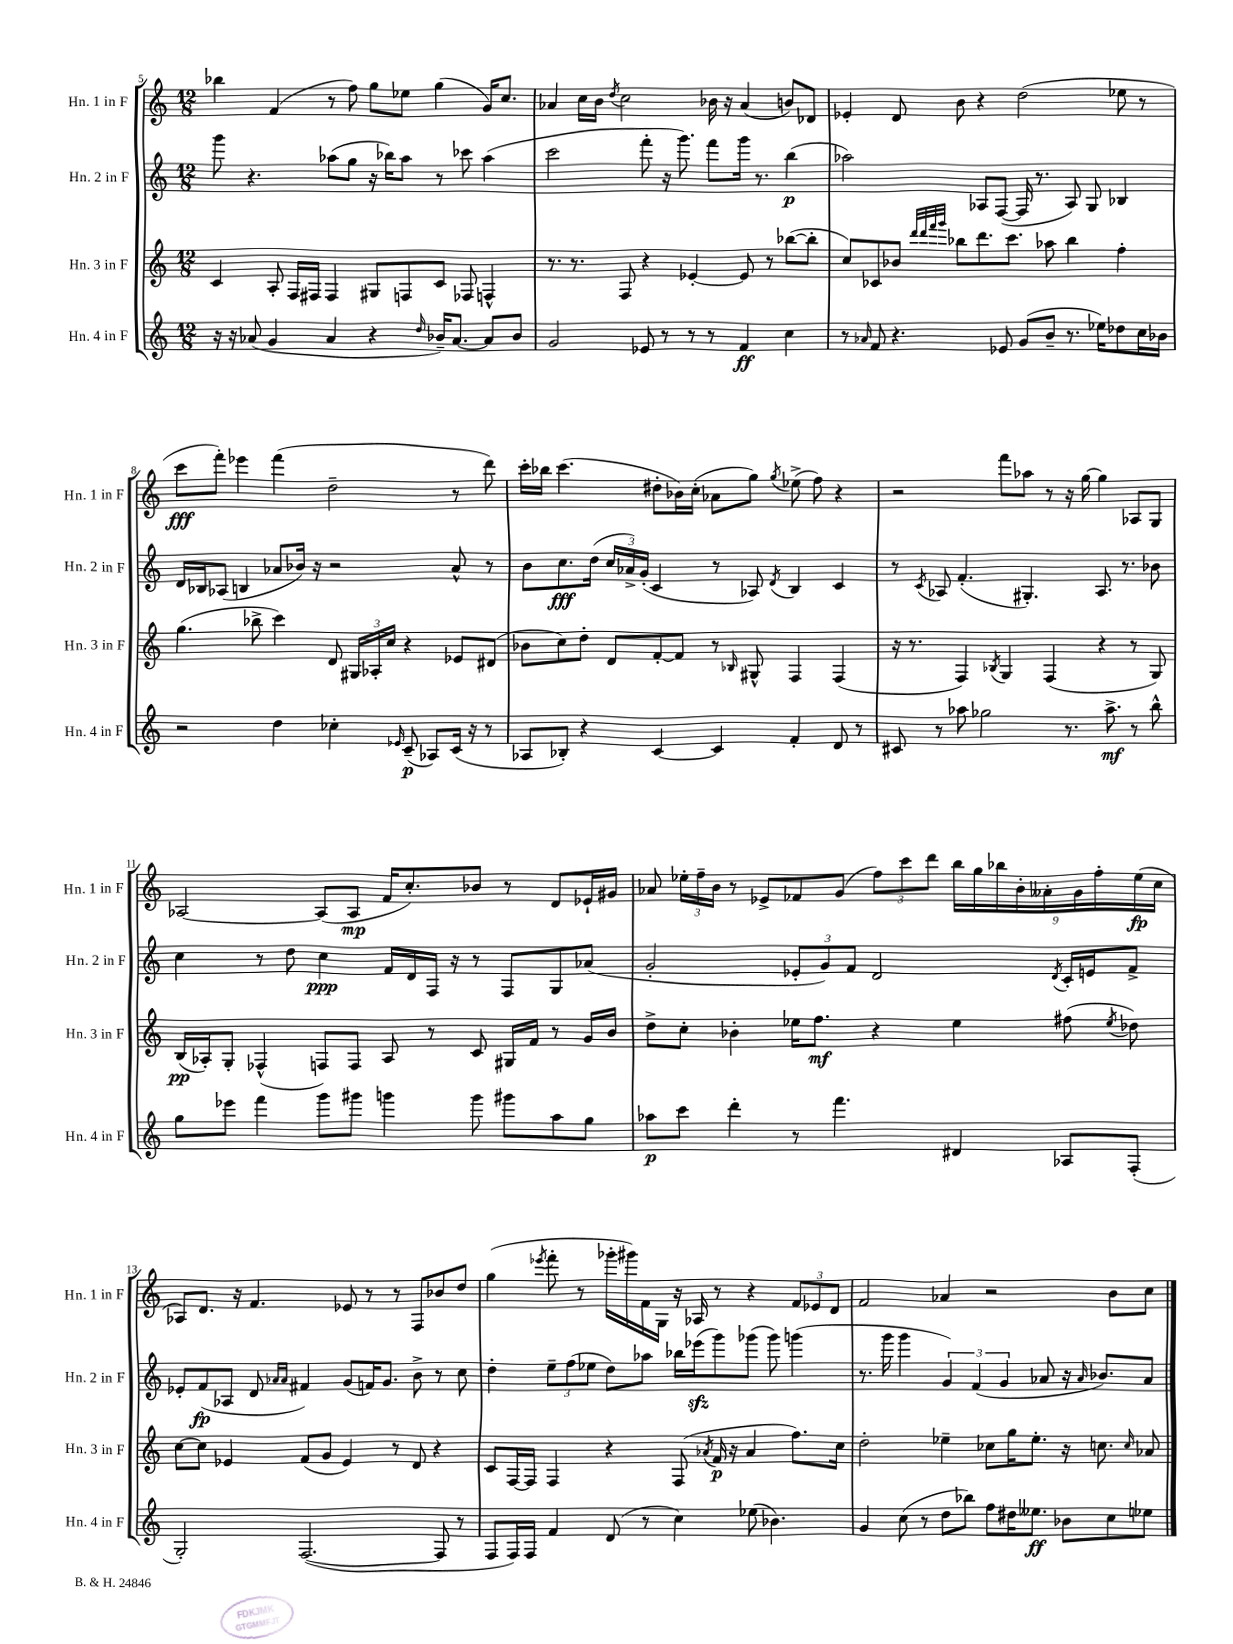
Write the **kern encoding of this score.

**kern	**kern	**kern	**kern
*staff4	*staff3	*staff2	*staff1
*clefG2	*clefG2	*clefG2	*clefG2
*k[]	*k[]	*k[]	*k[]
*M12/8	*M12/8	*M12/8	*M12/8
16r	4c/	8ggg\	4bb-\
16r	.	.	.
(8a-/	.	4.r	.
4g/	8A'/	.	(4f/
.	16F/LL	.	.
.	16F#/JJ	.	.
4a-/	4F#/	(8aa-\L	8r
.	.	8gg\J	8ff\)
4r	8G#/L	16r	8gg\L
.	.	16bb-\LK)	.
.	8F/	8aa-\J	8ee-\J
16qqdd/	.	.	.
16b-~/LK)	8c/J	8r	(4gg\
[8.a-/J	.	.	.
.	8F-/	8ccc-\	.
8a-/]L	4F^^/	(4aa-\	16g/LK)
.	.	.	8.cc/J
8b-/J	.	.	.
=	=	=	=
2g/	8.r	2ccc\	4a-/
.	8.r	.	.
.	.	.	16cc\LL
.	.	.	16b\JJ
.	.	.	8qdd/
.	8F/	.	2cc\
8e-/	4r	8fff'\	.
8r	.	16r	.
.	.	8.ggg\)	.
8r	[4e-'/	.	.
8r	.	8fff\L	16b-\
.	.	.	16r
4f/	8e-/]	16ggg\Jk	(4a-/
.	.	8.r	.
.	8r	.	.
4cc\	([8bb-\L	(4bb\	8b/L)
.	8bb-'\]J	.	8d-/J
=	=	=	=
8r	8cc/L)	2aa-\)	4e-'/
16qqa-/	.	.	.
8f/	8c-/	.	.
4.r	8b-/J	.	8d/
.	32qqddd/LLL	.	.
.	32qqddd/	.	.
.	32qqfff/	.	.
.	32qqggg/JJJ	.	.
.	8bb-\L	.	8b\
.	8.ddd\	8A-/L	4r
8e-/	.	([8F/J	.
.	8.ccc\J	.	.
(8g/L	.	16F/]	(2dd\
.	.	8.r	.
8b~/J	8aa-\	.	.
8.r	4bb-\	8A-/)	.
.	.	8G/	.
16ee-\LK)	.	.	.
8dd-\	4ff'\	4B-/	8ee-\
16cc\L	.	.	8r
16b-\JJ	.	.	.
=	=	=	=
2r	(4.gg\	16d/LL	8ccc\L
.	.	16B-/J	.
.	.	(8A-/J	8fff'\J)
.	.	4B/	4eee-\
.	8bb-^\	.	.
4dd\	4ccc\)	8a-/L	(4fff\
.	.	16b-/Jk)	.
.	.	16r	.
4cc-'\	8d/	2r	2dd~\
.	24G#/LL	.	.
.	24A-'/	.	.
.	24cc/JJ	.	.
16qqe-/	.	.	.
(8c~/	4r	.	.
8A-/L)	.	.	.
(16c/Jk	8e-/L	8a-^^/	8r
16r	.	.	.
8r	(8d#/J	8r	8ddd\)
=	=	=	=
8A-/L	8b-\L	8b\L	16ccc'\LL
.	.	.	16bb-\JJ
8B-'/J)	8cc\)	8.cc\	(4.ccc\
4r	8dd'\J	.	.
.	.	(16dd\Jk	.
.	8d/L	24cc/LL	.
.	.	24a-^/)	.
.	.	(24g'/JJ	.
[4c/	[8f'/	4c/	8dd#'\L
.	8f/]J	.	16b-\L)
.	.	.	(16cc'\JJ
4c/]	8r	8r	8a-\L
.	16qqB-/	.	.
.	8G#^^/	8A-/)	8gg\J)
.	.	8qd/	8qgg/
4f'/	4F/	4B/	(8ee-^\
.	.	.	8ff\)
8d/	(4F/	4c/	4r
8r	.	.	.
=	=	=	=
8c#/	16r	8r	2r
.	8.r	.	.
.	.	8qc/	.
8r	.	8A-/	.
8aa-\	4F/)	(4.f'/	.
2gg-\	.	.	.
.	8qB-/	.	.
.	4G/	.	8fff\L
.	.	4.G#'/)	8aa-\J
.	(4F/	.	8r
8.r	.	.	16r
.	.	.	[16gg\
.	4r	8.A-/	4gg\]
8.aa-^\	.	.	.
.	.	8.r	.
8r	8r	.	8A-/L
8bb^^\	8G/)	8b-\	8G/J
=	=	=	=
8gg\L	(16B/LL	4cc\	[2A-/
.	16A-'/J)	.	.
8eee-\J	8G'/J	.	.
4fff\	(4F-^^/	8r	.
.	.	8dd\	.
8ggg\L	8F/L)	4cc\	(8A-/]L
8ggg#\J	8F/J	.	8A-/J
4ggg\	8A-/	16f/LL	16f/LK
.	.	16d/	8.cc'/)
.	8r	16F/JJ	.
.	.	16r	.
8ggg\	8c/	8r	8b-/J
8ggg#\L	16G#/LL	8F/L	8r
.	16f/JJ	.	.
8aa\	8r	8G/	8d/L
8gg\J	16g/LL	(8a-/J	16e-`/L
.	16b/JJ	.	16g#/JJ
=	=	=	=
8aa-\L	8dd^\L	2g'/	8a-/
8ccc\J	8cc'\J	.	24ee-'\LL
.	.	.	24ff~\
.	.	.	24b\JJ
4ddd'\	4b-'\	.	8r
.	.	.	8e-^/L
8r	16ee-\LK	12e-'/L	8f-/
.	8.ff\J	.	.
.	.	12g/)	.
4.fff\	.	.	(8g/J
.	.	12f/J	.
.	4r	2d/	12ff\L)
.	.	.	12ccc\
.	.	.	12ddd\J
4d#/	4ee-\	.	18bb\LL
.	.	.	18gg\
.	.	.	18bb-\
.	.	.	18b'\
.	.	.	18a--'\
.	.	8qd/	.
8A-/L	(8ff#\	16c'/LL	.
.	.	.	18g\
.	.	16e/J	.
.	.	.	18ff'\
.	8qee-/	.	.
(8F'/J	8dd-\)	8f^/J	.
.	.	.	(18ee-\
.	.	.	18cc\JJ
=	=	=	=
2G'/)	[8cc\L	8e-'/L	8A-/L)
.	8cc\]J	(8f/	8.d/J
.	4e-/	8A-/J	.
.	.	.	16r
.	.	8d/	4.f/
.	.	16qqa-/LL	.
.	.	16qqa-/JJ	.
([2.F/	(8f/L	4f#/)	.
.	8g/J	.	.
.	4e-/)	(8g/L	8e-/
.	.	16f/K)	8r
.	.	8.g/J	.
.	8r	.	8r
.	8d/	8b^\	8F/L
8F/]	4r	8r	8b-/
8r	.	8cc\	8dd/J
=	=	=	=
8F/L	8c/L	4dd'\	(4gg\
16F/L)	[16F/L	.	.
16F/JJ	16F/]JJ	.	.
.	.	.	8qeee-/
4f/	4F/	12ee~\L	8fff'\
.	.	(12ff\	.
.	.	.	8r
.	.	12ee-\J	.
(8d/	4r	8dd\L)	16ggg-'\LL
.	.	.	16ggg#\)
8r	.	8aa-\J	16f\
.	.	.	16G\JJ
4cc\)	(8F/	16bb-\LL	16r
.	.	(16eee-\J	16A-/
.	8qa-/	.	.
.	16f/	8ggg\)	8r
.	16r	.	.
(8ee-\	4a-/	(8ggg-\J	4r
4.b-\)	.	8ggg-\)	.
.	8.ff\L)	(4ggg\	12f/L
.	.	.	12e-/
.	.	.	12d/J
.	16cc\Jk	.	.
=	=	=	=
4g/	2dd'\	8.r	2f/
.	.	16ggg\	.
(8cc\	.	4ggg\	.
8r	.	.	.
8dd\L	4ee-~\	6g/)	4a-/
8bb-\J)	.	.	.
.	.	(6f/	.
8ff\L	8cc-\L	.	2r
.	.	6g/	.
16dd#\K	16gg\K	.	.
8.ee--\J	8.ee-'\J	.	.
.	.	8a-/	.
8b-\L	16r	16r	.
.	.	16qqa-/	.
.	8.cc\	8.b-/L)	.
8cc\	.	.	8b\L
.	16qqcc/	.	.
8ee-\J	8a-/	8a-/J	8cc\J
==	==	==	==
*-	*-	*-	*-
